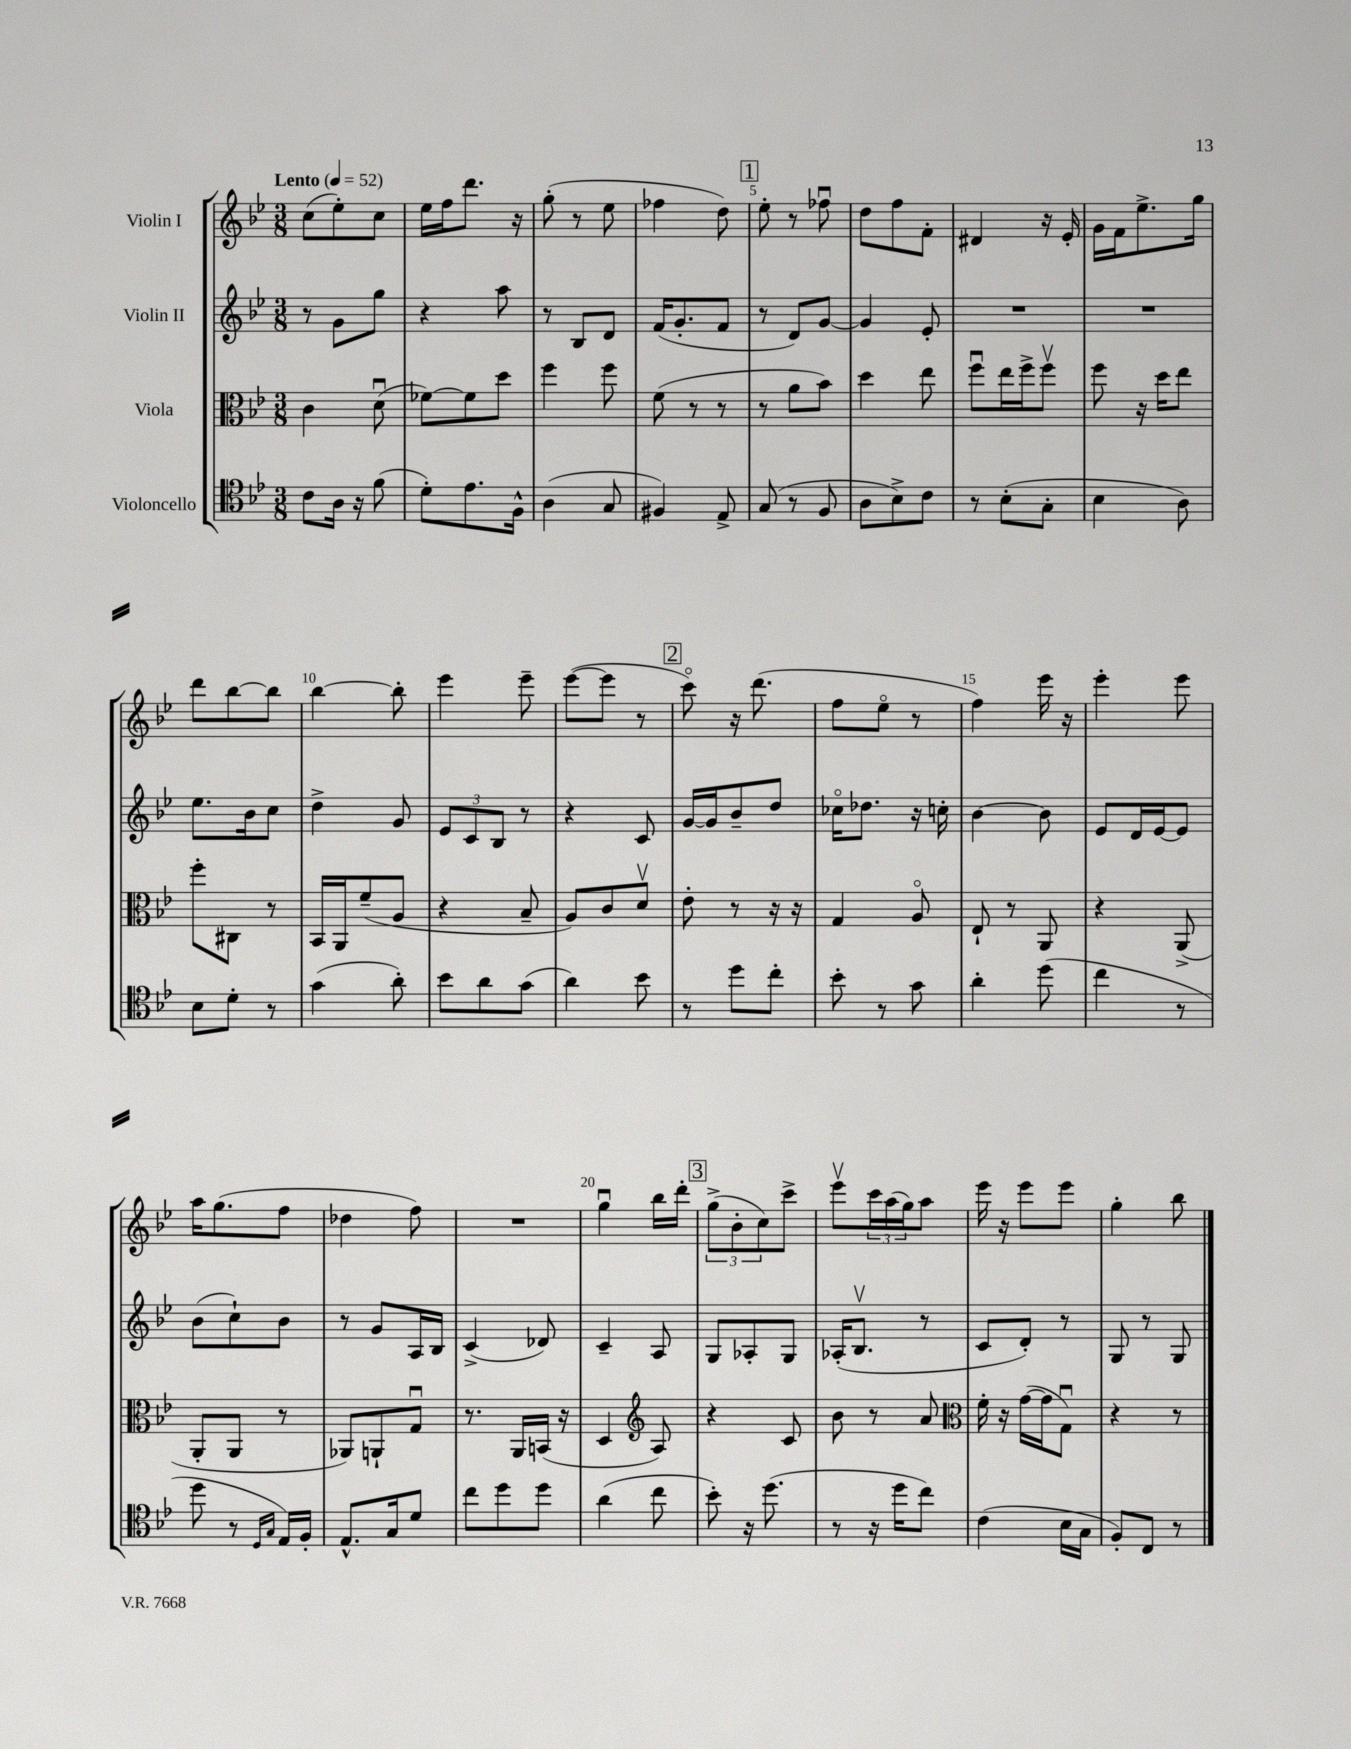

**kern	**kern	**kern	**kern
*staff4	*staff3	*staff2	*staff1
*clefC4	*clefC3	*clefG2	*clefG2
*k[b-e-]	*k[b-e-]	*k[b-e-]	*k[b-e-]
*M3/8	*M3/8	*M3/8	*M3/8
*MM52	*MM52	*MM52	*MM52
8c\L	4c\	8r	(8cc\L
16A\Jk	.	8g\L	8ee-'\)
16r	.	.	.
(8f\	(8du\	8gg\J	8cc\J
=	=	=	=
8d'\L)	[8f-\L)	4r	16ee-\LL
.	.	.	16ff\J
8.e-\	8f-\]	.	8.ddd\J
.	8dd\J	8aa\	.
16F^^\Jk	.	.	16r
=	=	=	=
(4A\	4ff\	8r	(8gg'\
.	.	8B-/L	8r
8G/	8ff\	8d/J	8ee-\
=	=	=	=
4F#/)	(8f\	(16f/LK	4ff-\
.	.	8.g'/	.
.	8r	.	.
8E-^/	8r	8f/J	8dd\)
=	=	=	=
(8G/	8r	8r	8ee-'\
8r	8a\L	8d/L)	8r
8F/	8b-\J)	[8g/J	8ff-u\
=	=	=	=
8A\L	4dd\	4g/]	8dd\L
8B-^\)	.	.	8ff\
8c\J	8ee-\	8e-'/	8f'\J
=	=	=	=
8r	8ffu\L	4.r	4d#/
(8B-'\L	16ee-\L	.	.
.	16ff^\J	.	.
8G'\J	8ffv\J	.	16r
.	.	.	16e-'/
=	=	=	=
4B-\	8ff\	4.r	16g\LL
.	.	.	16f\J
.	16r	.	8.ee-^\
.	16dd\LK	.	.
8A\)	8ee-\J	.	.
.	.	.	16gg\Jk
=	=	=	=
8B-\L	8ff'\L	8.ee-\L	8ddd\L
8d'\J	8C#\J	.	[8bb-\
.	.	16b-\k	.
8r	8r	8cc\J	8bb-\]J
=	=	=	=
(4g\	16BB-/LL	4dd^\	[4bb-\
.	16AA/J	.	.
.	(8f~/	.	.
8a'\)	8A/J	8g/	8bb-'\]
=	=	=	=
8b-\L	4r	12e-/L	4eee-\
.	.	12c/	.
8a\	.	.	.
.	.	12B-/J	.
(8g\J	8B-~/	8r	8eee-~\
=	=	=	=
4a\)	8A/L)	4r	([8eee-\L
.	8c/	.	8eee-\]J
8b-\	8dv/J	8c/	8r
=	=	=	=
8r	8e-'\	[16g/LL	8ccco\)
.	.	16g/]J	.
8dd\L	8r	8b-~/	16r
.	.	.	(8.ddd\
8cc'\J	16r	8dd/J	.
.	16r	.	.
=	=	=	=
8b-'\	4G/	16cc-o\LK	8ff\L
.	.	8.dd-\J	.
8r	.	.	8ee-o\J
8g\	8Ao/	16r	8r
.	.	16cc'\	.
=	=	=	=
4a'\	8E-`/	[4b-\	4ff\)
.	8r	.	.
(8dd\	8AA/	8b-\]	16eee-\
.	.	.	16r
=	=	=	=
4cc\	4r	8e-/L	4eee-'\
.	.	16d/L	.
.	.	[16e-/J	.
8r	(8AA^/	8e-/]J	8eee-\
=	=	=	=
8dd\	8AA'/L	(8b-\L	16aa\LK
.	.	.	(8.gg\
8r	8AA/J	8cc`\)	.
16qqD/LL	.	.	.
16qqG/JJ	.	.	.
16E-/LL)	8r	8b-\J	8ff\J
16F'/JJ	.	.	.
=	=	=	=
8.E-^^/L	8AA-/L)	8r	4dd-\
.	8AA`/	8g/L	.
16G/k	.	.	.
8d/J	8Gu/J	16A/L	8ff\)
.	.	16B-/JJ	.
=	=	=	=
8cc\L	8.r	(4c^/	4.r
8dd\	.	.	.
.	16AA/LL	.	.
8dd\J	(16BB/JJ	8d-/)	.
.	16r	.	.
=	=	=	=
(4a\	4D/	4c~/	4ggu\
*	*clefG2	*	*
8cc\	8A/)	8A/	16bb-\LL
.	.	.	16ddd'\JJ
=	=	=	=
8b-'\)	4r	8G/L	(12gg^\L
.	.	.	12b-'\
16r	.	8A-'/	.
.	.	.	12cc\)
(8.dd\	.	.	.
.	8c/	8G/J	8ccc^\J
=	=	=	=
8r	8b-\	(16A-'/LK	8eee-v\L
.	.	8.B-v/J	.
16r	8r	.	24ccc\L
.	.	.	(24aa\
16dd\LK	.	.	.
.	.	.	24gg\J)
8cc\J)	8a/	8r	8aa\J
=	=	=	=
*	*clefC3	*	*
(4c\	16f'\	8c/L	16eee-\
.	16r	.	16r
.	([16g\LL	8d'/J)	8eee-\L
.	16g\]J	.	.
16B-\LL	8Gu\J)	8r	8eee-\J
16G\JJ	.	.	.
=	=	=	=
8F'/L)	4r	8G/	4gg'\
8C/J	.	8r	.
8r	8r	8G/	8bb-\
==	==	==	==
*-	*-	*-	*-
